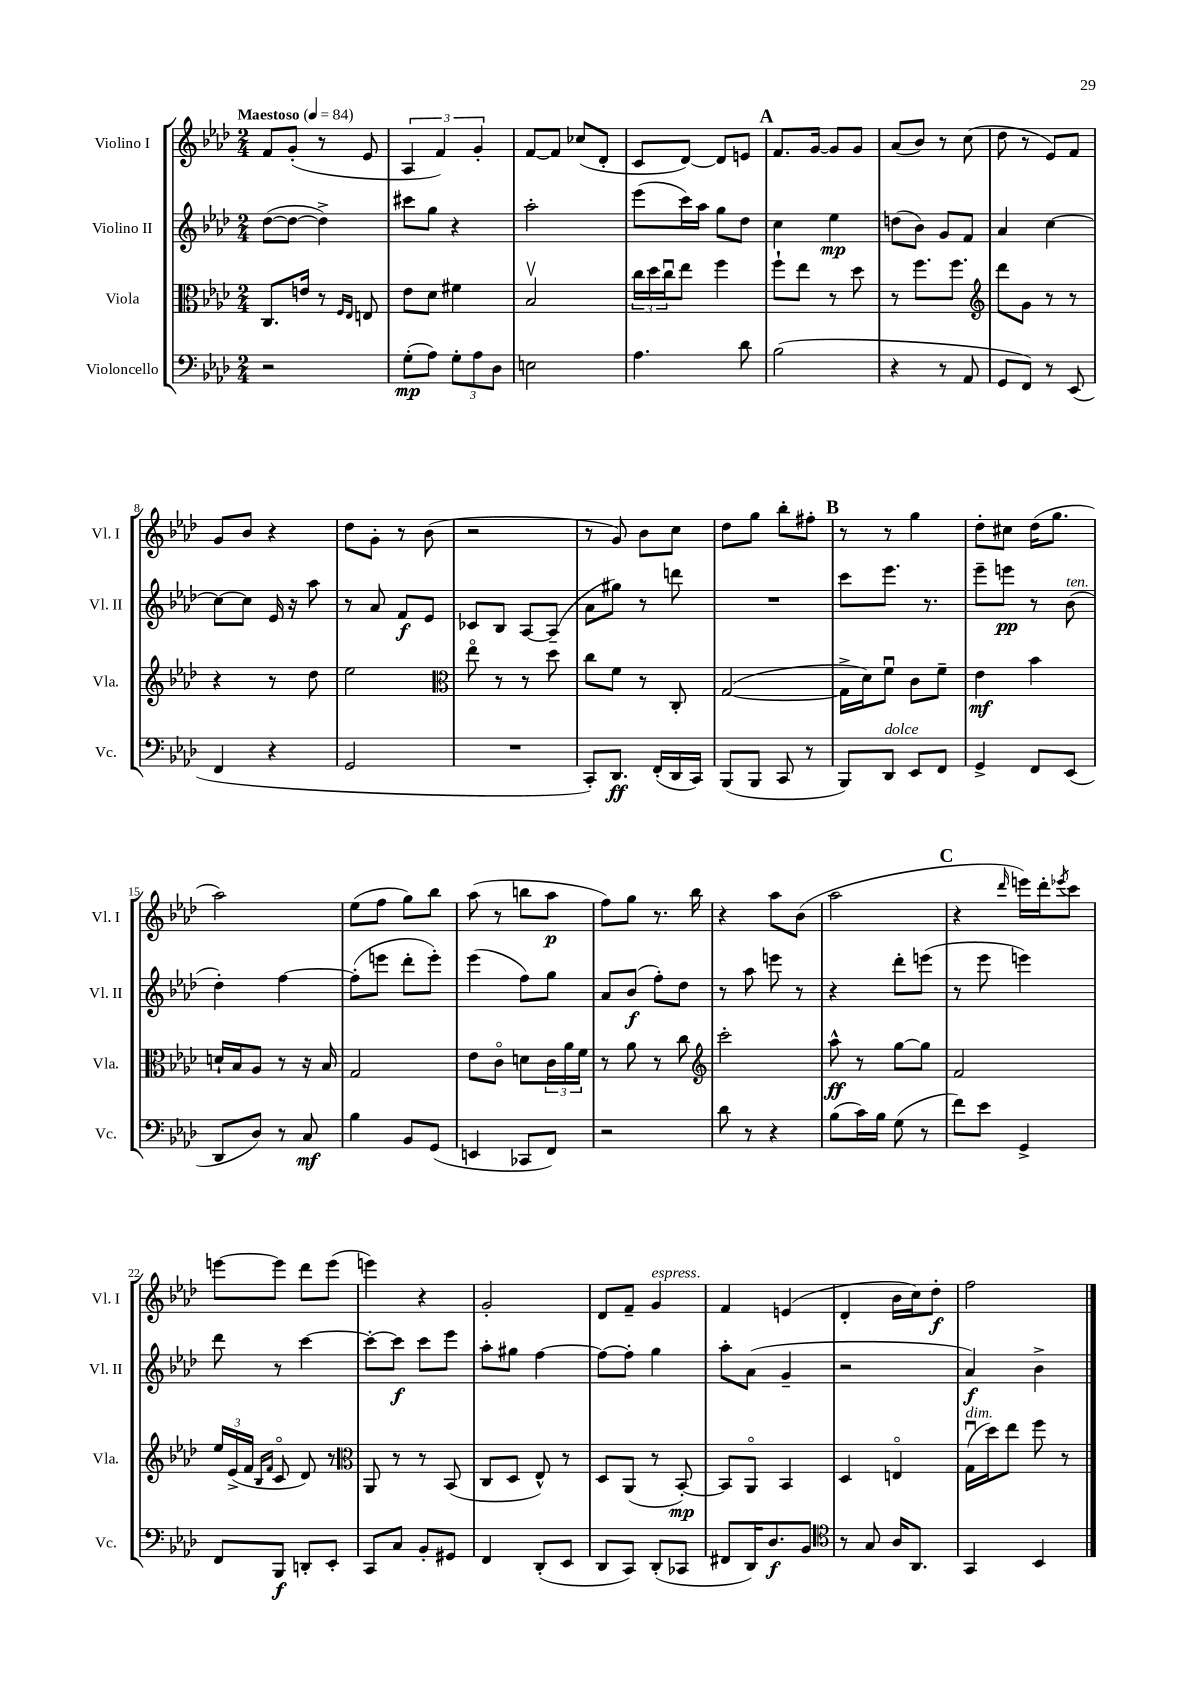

**kern	**kern	**kern	**kern
*staff4	*staff3	*staff2	*staff1
*clefF4	*clefC3	*clefG2	*clefG2
*k[b-e-a-d-]	*k[b-e-a-d-]	*k[b-e-a-d-]	*k[b-e-a-d-]
*M2/4	*M2/4	*M2/4	*M2/4
*MM84	*MM84	*MM84	*MM84
2r	8.C/L	([8dd-\L	8f/L
.	.	8dd-\_J	(8g'/J
.	16e/Jk	.	.
.	8r	4dd-^\])	8r
.	16qqF/LL	.	.
.	16qqE-/JJ	.	.
.	8E/	.	8e-/
=	=	=	=
(8G'\L	8e-\L	8ccc#\L	6A-/
8A-\J)	8d-\J	8gg\J	.
.	.	.	6f/)
12G'\L	4f#\	4r	.
12A-\	.	.	6g'/
12D-\J	.	.	.
=	=	=	=
2E\	2B-v/	2aa-'\	[8f/L
.	.	.	8f/]J
.	.	.	(8cc-/L
.	.	.	8d-'/J
=	=	=	=
4.A-\	24cc\LL	(8eee-\L	8c/L
.	24dd-\	.	.
.	24ccu\J	.	.
.	8ee-\J	16ccc\L)	[8d-/J)
.	.	16aa-\JJ	.
.	4ff\	8gg\L	8d-/]L
8d-\	.	8dd-\J	8e/J
=	=	=	=
(2B-\	8ff`\L	4cc\	8.f/L
.	8ee-\J	.	.
.	.	.	[16g/Jk
.	8r	4ee-\	8g/]L
.	8dd-\	.	8g/J
=	=	=	=
4r	8r	(8dd\L	(8a-/L
.	8.ff\L	8b-\J)	8b-/J)
8r	.	8g/L	8r
.	8.ff\J	.	.
8AA-/	.	8f/J	(8cc\
=	=	=	=
*	*clefG2	*	*
8GG/L	8ddd-\L	4a-/	8dd-\
8FF/J)	8g\J	.	8r
8r	8r	[4cc\	8e-/L)
(8EE-/	8r	.	8f/J
=	=	=	=
4FF/	4r	8cc\_L	8g/L
.	.	8cc\]J	8b-/J
4r	8r	16e-/	4r
.	.	16r	.
.	8dd-\	8aa-\	.
=	=	=	=
2GG/	2ee-\	8r	8dd-\L
.	.	8a-/	8g'\J
.	.	8f/L	8r
.	.	8e-/J	(8b-\
=	=	=	=
*	*clefC3	*	*
2r	8ee-o\	8c-/L	2r
.	8r	8B-/J	.
.	8r	[8A-/L	.
.	8dd-\	(8A-~/]J	.
=	=	=	=
8CC'/L)	8cc\L	8a-\L	8r
8.DD-/J	8f\J	8gg#\J)	8g/)
.	8r	8r	8b-\L
(16FF'/LL	.	.	.
16DD-/	8C'/	8ddd\	8cc\J
16CC/JJ)	.	.	.
=	=	=	=
(8BBB-/L	([2G/	2r	8dd-\L
8BBB-/J	.	.	8gg\J
8CC/	.	.	8bb-'\L
8r	.	.	8ff#'\J
=	=	=	=
8BBB-/L)	16G^\]LL	8ccc\L	8r
.	16d-\J)	.	.
8DD-/J	8fu\J	8.eee-\J	8r
8EE-/L	8c\L	.	4gg\
.	.	8.r	.
8FF/J	8f~\J	.	.
=	=	=	=
4GG^/	4e-\	8eee-~\L	8dd-'\L
.	.	8eee\J	8cc#\J
8FF/L	4b-\	8r	(16dd-\LK
.	.	.	8.gg\J
(8EE-/J	.	(8b-\	.
=	=	=	=
8DD-/L	16d`/LL	4dd-'\)	2aa-\)
.	16B-/J	.	.
8D-/J)	8A-/J	.	.
8r	8r	[4ff\	.
8C/	16r	.	.
.	16B-/	.	.
=	=	=	=
4B-\	2G/	(8ff'\]L	(8ee-\L
.	.	8eee\J	8ff\J
8BB-/L	.	8ddd-'\L	8gg\L)
(8GG/J	.	8eee'\J)	8bb-\J
=	=	=	=
4EE/	8e-\L	(4eee-\	(8aa-\
.	8co\J	.	8r
8CC-/L	8d\L	8ff\L)	8bb\L
8FF/J)	24c\L	8gg\J	8aa-\J
.	24a-\	.	.
.	24f\JJ	.	.
=	=	=	=
2r	8r	8a-/L	8ff\L)
.	8a-\	(8b-/J	8gg\J
.	8r	8ff'\L)	8.r
.	8cc\	8dd-\J	.
.	.	.	16bb-\
=	=	=	=
*	*clefG2	*	*
8d-\	2ccc'\	8r	4r
8r	.	8aa-\	.
4r	.	8eee\	8aa-\L
.	.	8r	(8b-\J
=	=	=	=
(8B-\L	8aa-^^\	4r	2aa-\
16c\L)	8r	.	.
16B-\JJ	.	.	.
(8G\	[8gg\L	8ddd-'\L	.
8r	8gg\]J	(8eee\J	.
=	=	=	=
8f\L)	2f/	8r	4r
8e-\J	.	8eee-\	.
.	.	.	16qqddd-/
4GG^/	.	4eee\)	16eee\LL)
.	.	.	16ddd-'\J
.	.	.	8qeee-/
.	.	.	8ccc\J
=	=	=	=
8FF/L	24ee-/LL	8ddd-\	[8eee\L
.	(24e-^/	.	.
.	24f/JJ	.	.
.	16qqB-/LL	.	.
.	16qqf/JJ	.	.
8BBB-/J	8co/	8r	8eee\]J
8DD'/L	8d-/)	[4ccc\	8ddd-\L
8EE-'/J	8r	.	(8eee\J
=	=	=	=
*	*clefC3	*	*
8CC/L	8AA-/	8ccc'\_L	4eee\)
8C/J	8r	8ccc\]J	.
8BB-'/L	8r	8ccc\L	4r
8GG#/J	(8BB-/	8eee-\J	.
=	=	=	=
4FF/	8C/L	8aa-'\L	2g'/
.	8D-/J	8gg#\J	.
(8DD-'/L	8E-^^/)	[4ff\	.
8EE-/J	8r	.	.
=	=	=	=
8DD-/L	8D-/L	8ff\_L	8d-/L
8CC/J)	(8AA-/J	8ff'\]J	8f~/J
(8DD-'/L	8r	4gg\	4g/
8CC-/J	[8BB-'/)	.	.
=	=	=	=
8FF#/L	8BB-/]L	8aa-'\L	4f/
16DD-/K)	8AA-o/J	(8a-\J	.
8.D-/	.	.	.
.	4BB-/	4g~/	(4e/
8BB-/J	.	.	.
=	=	=	=
*clefC4	*	*	*
8r	4D-/	2r	4d-'/
8G/	.	.	.
16A-/LK	4Eo/	.	16b-\LL
8.AA-/J	.	.	16cc\J)
.	.	.	8dd-'\J
=	=	=	=
4GG/	(16Gu\LL	4a-/)	2ff\
.	16dd-\J)	.	.
.	8ee-\J	.	.
4BB-/	8ff\	4b-^\	.
.	8r	.	.
==	==	==	==
*-	*-	*-	*-
